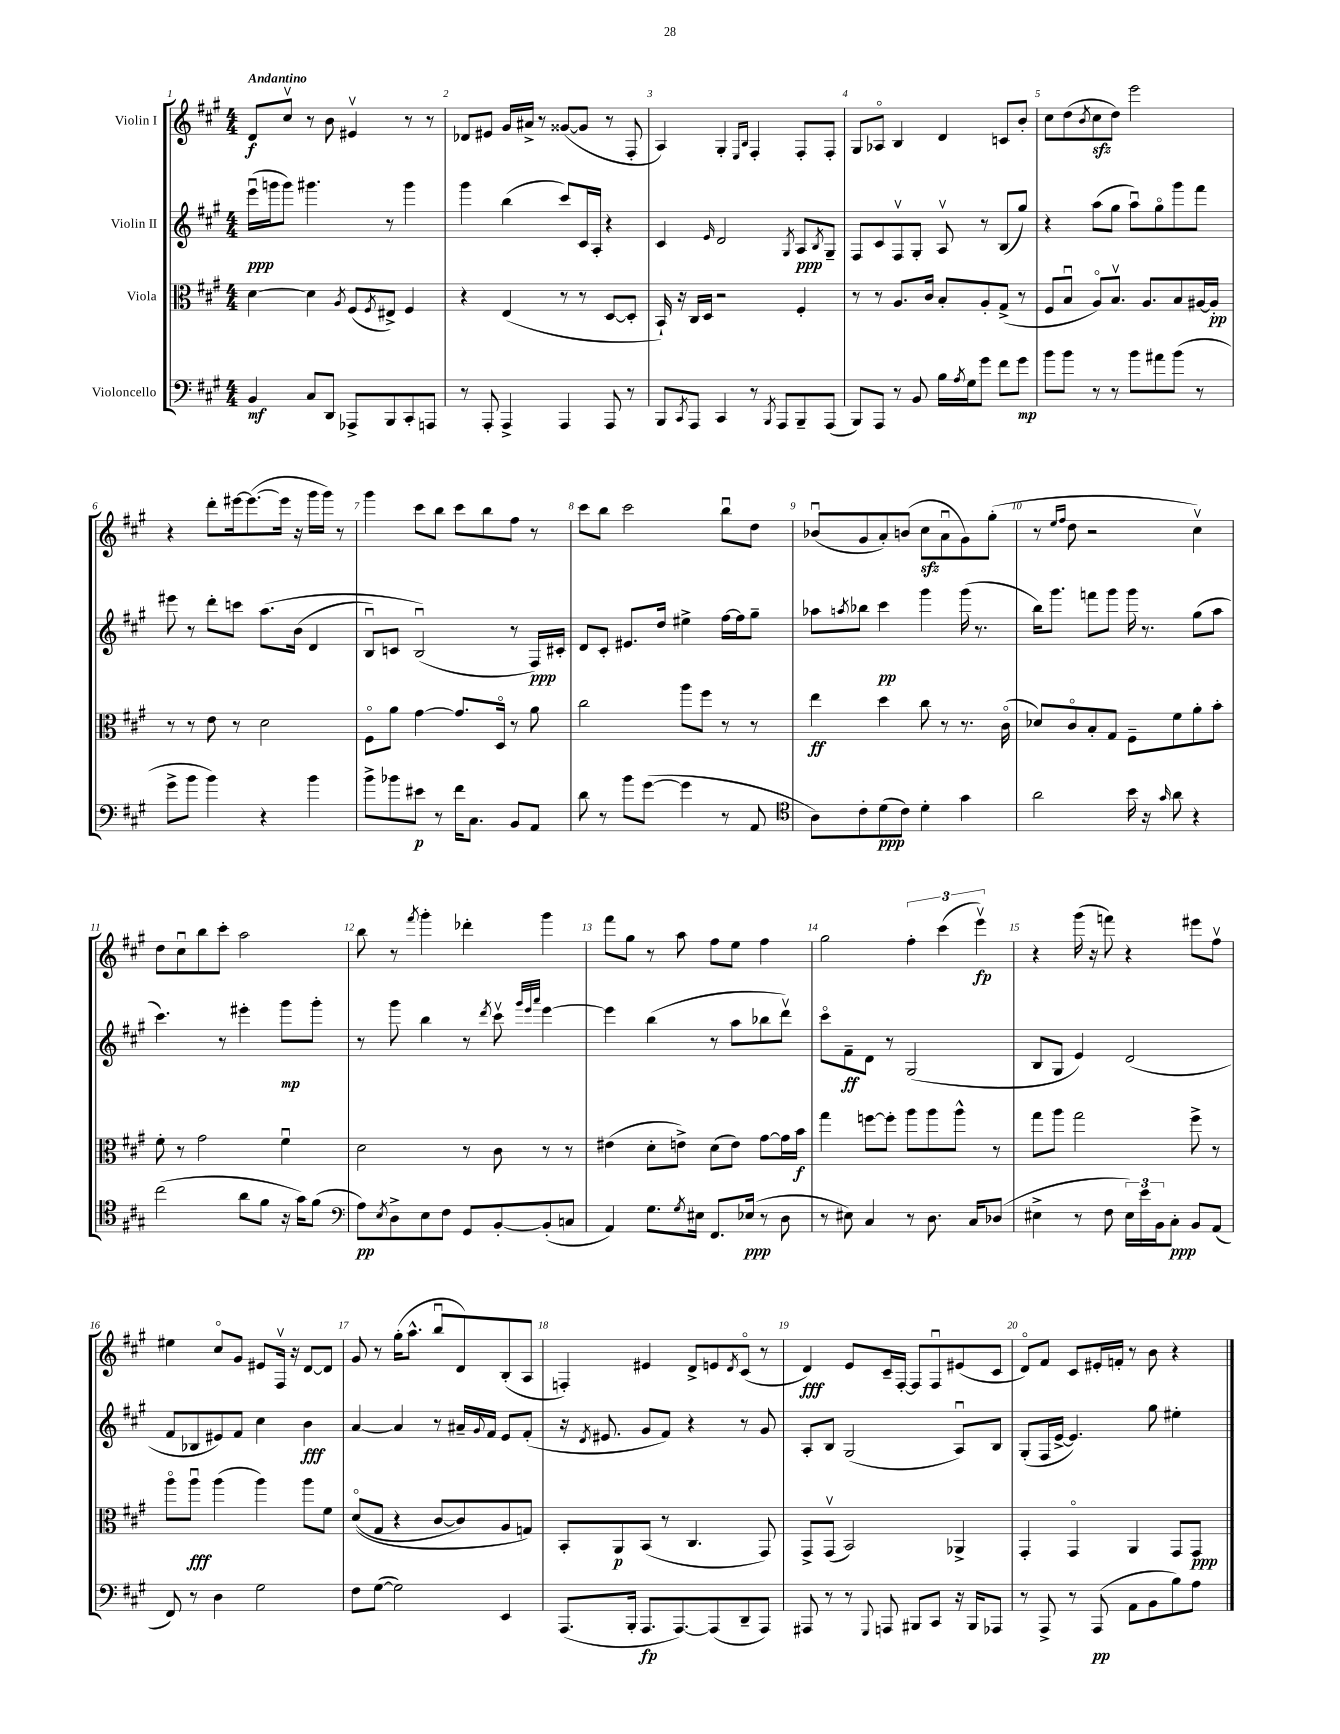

**kern	**kern	**kern	**kern
*staff4	*staff3	*staff2	*staff1
*clefF4	*clefC3	*clefG2	*clefG2
*k[f#c#g#]	*k[f#c#g#]	*k[f#c#g#]	*k[f#c#g#]
*M4/4	*M4/4	*M4/4	*M4/4
4BB	[4d	(16eeeu	8d
.	.	16ggg	.
.	.	8ggg)	8cc#v
8C#	4d]	4.ggg#	8r
8DD	.	.	8b
.	8qA	.	.
8AAA-^	(8F#	.	4e#v
.	8qF#	.	.
8BBB	8E#^)	8r	.
8CC#'	4F#	4ggg#	8r
8AAA	.	.	8r
=	=	=	=
8r	4r	4ggg#	8d-
8AAA'	.	.	8e#
4AAA^	(4E	(4bb	16g#
.	.	.	16a#^
.	.	.	8r
4AAA	8r	8ccc#)	([8g##
.	8r	16c#	8g##]
.	.	16A'	.
8AAA	[8D	4r	8r
8r	8D']	.	8F#'
=	=	=	=
8BBB	16BB`)	4c#	4A)
.	16r	.	.
8qCC#	.	.	.
8AAA	16C#	.	.
.	16D	.	.
.	.	16qqe	.
4CC#	2r	2d	4G#'
.	.	.	16qqE
.	.	.	16qqB
8r	.	.	4F#'
8qBBB	.	.	.
8AAA	.	.	.
.	.	8qG#	.
8BBB~	4F#'	8A	8F#'
.	.	8qB	.
(8AAA	.	8G#~	8F#'
=	=	=	=
8BBB)	8r	8F#	8G#
8AAA	8r	8c#	8A-o
8r	8.A	8F#v	4B
8BB	.	8G#'	.
.	16c#	.	.
16B	8B'	8Av	4d
8qA	.	.	.
16G#	.	.	.
8g#	8A'	8r	.
8f#	(8G#^	(8B	8c
8g#	8r	8gg#)	8b'
=	=	=	=
8b	8F#	4r	8cc#
8b	8Bu	.	(8dd
.	.	.	8qb
8r	8Ao)	(8aa	8cc#
8r	8.Bv	8gg#	8dd)
8b	.	8aau)	2eee
.	8.A	.	.
8a#	.	8gg#o	.
(8b	8B	8ggg#	.
8r	[16A#	8fff#	.
.	16A#']	.	.
=	=	=	=
8g#^	8r	8eee#	4r
8b	8r	8r	.
4b)	8e	8ddd'	8ddd'
.	8r	8ccc	[16eee#
.	.	.	(8.eee#_
4r	2d	&(8.aa	.
.	.	.	16eee#]
.	.	(16b	16r
4b	.	4d	16ggg#
.	.	.	16ggg#)
.	.	.	8r
=	=	=	=
8b^	8F#o	8Bu)	4ggg#
8b-	8a	8c	.
8e#	[4g#	(2Bu&)	8ccc#
8r	.	.	8bb
16f#	8.g#]	.	8ccc#
8.C#	.	.	.
.	.	.	8bb
.	16Do	.	.
8BB	8r	8r	8ff#
8AA	8a	16F#)	8r
.	.	16c#'	.
=	=	=	=
8d	2cc#	8d	8ccc#
8r	.	8c#'	8bb
8b	.	8.e#	2ccc#
([8g#	.	.	.
.	.	16dd	.
4g#]	8aa	4ee#^	.
.	8ff#	.	.
8r	8r	[16ff#	8bbu
.	.	16ff#]	.
8AA	8r	8gg#~	8dd
=	=	=	=
*clefC4	*	*	*
8A)	4ee	8aa-	(8b-u
.	.	8qaa	.
8c#'	.	8bb-	8g#
(8d	4dd	4ccc#	8a')
8c#)	.	.	(8b
4d'	8cc#	4ggg#	8cc#
.	8r	.	8au
4g#	8.r	(16ggg#	8g#)
.	.	8.r	.
.	.	.	(8gg#'
.	(16c#o	.	.
=	=	=	=
2a	8d-)	16bb)	8r
.	.	8.ggg#	.
.	.	.	16qqee
.	.	.	16qqff#
.	8c#o	.	8dd
.	8B'	8fff	2r
.	8G#	8ggg#	.
16b	8F#~	16ggg#	.
16r	.	8.r	.
16qqg#	.	.	.
8a	8f#	.	.
4r	8a'	(8gg#	4cc#v)
.	8b'	8aa	.
=	=	=	=
(2cc#	8f#'	4.ccc#)	8dd
.	8r	.	8cc#u
.	2g#	.	8bb
.	.	8r	8ccc#'
8a	.	4eee#'	2aa
8f#	.	.	.
16r	4f#u	8ggg#	.
16g#)	.	.	.
(8f#	.	8ggg#'	.
=	=	=	=
*clefF4	*	*	*
8A)	2d	8r	8bb
8qE	.	.	.
8D^	.	8ggg#	8r
.	.	.	8qfff#
8E	.	4bb	4ggg#'
8F#	.	.	.
8GG#	8r	8r	4ddd-'
.	.	8qddd	.
[8BB'	8c#	8ccc#v	.
.	.	32qqggg#	.
.	.	32qqeee	.
.	.	32qqaaa	.
(8BB']	8r	[4eee	4ggg#
8C	8r	.	.
=	=	=	=
4AA)	(4e#	4eee]	8fff#
.	.	.	8gg#
8.G#	8d'	(4bb	8r
.	8e^)	.	8aa
8qG#	.	.	.
16E#	.	.	.
8.FF#	(8d	8r	8ff#
.	8e)	8aa	8ee
(16E-	.	.	.
8r	[8g#	8bb-	4ff#
8D	16g#]	8dddv)	.
.	16b	.	.
=	=	=	=
8r	4gg#	8ccc#o	2gg#
8E#)	.	8f#~	.
4C#	[8ff	8d	.
.	8ff']	8r	.
8r	8aa	(2G#	6ff#'
8.D	8aa	.	.
.	.	.	(6ccc#
.	8aa^^	.	.
16C#	.	.	.
.	.	.	6eeev)
(8D-	8r	.	.
=	=	=	=
4E#^	8gg#	8B	4r
.	8aa	8G#	.
8r	2gg#	4e)	(16ggg#
.	.	.	16r
8F#	.	.	8fff)
24E#)	.	(2d	4r
24e	.	.	.
24BB	.	.	.
8C#'	.	.	.
8BB	8ff#^	.	8eee#
(8AA	8r	.	8ff#v
=	=	=	=
8FF#)	8aao	8f#	4ee#
8r	8aau	8B-	.
4D	(4aa	8e#)	8cc#o
.	.	8f#	8g#
2G#	4aa)	4cc#	8e#
.	.	.	16F#v
.	.	.	16r
.	8aa	4b	[8d
.	8f#	.	8d]
=	=	=	=
8F#	&((8do	[4a	8g#
([8G#	8G#	.	8r
2G#])	4r	4a]	(16gg#'
.	.	.	8.aa^^
.	[8c#	8r	8bbu
.	8c#])	16a#~	8d)
.	.	8qqg#	.
.	.	16f#	.
4EE	8A	8e	(8B'
.	8G&)	(8f#'	8A
=	=	=	=
(8.AAA	8BB'	16r	4F')
.	.	8qd	.
.	.	8.e#	.
.	8AA	.	.
16BBB'	.	.	.
8.AAA	(8BB	8g#	4e#
.	8r	8f#)	.
[8.AAA)	.	.	.
.	4.C#	4r	8d^
(8AAA]	.	.	8e
.	.	.	8qd
8DD~	.	8r	(8c#o
8AAA)	8GG#)	8g#	8r
=	=	=	=
8AAA#	8GG#^	8A'	4d)
8r	(8GG#v	8B	.
8r	2BB)	(2G#	8e
8qqGGG#	.	.	.
8AAA	.	.	16c#~
.	.	.	[16F#'
8BBB#	.	.	8F#]
8CC#	.	.	8F#u
16r	4AA-^	8Au)	(8e#
16BBB#	.	.	.
8AAA-	.	8B	8c#
=	=	=	=
8r	4GG#'	(8G#'	8do)
8AAA^	.	16F#	8f#
.	.	[16e^	.
8r	4GG#o	4.e])	8c#
(8AAA	.	.	16e#'
.	.	.	16f'
8AA	4AA	.	8r
8BB	.	8gg#	8b
8B)	8GG#	4ee#'	4r
8A	8GG#	.	.
==	==	==	==
*-	*-	*-	*-
